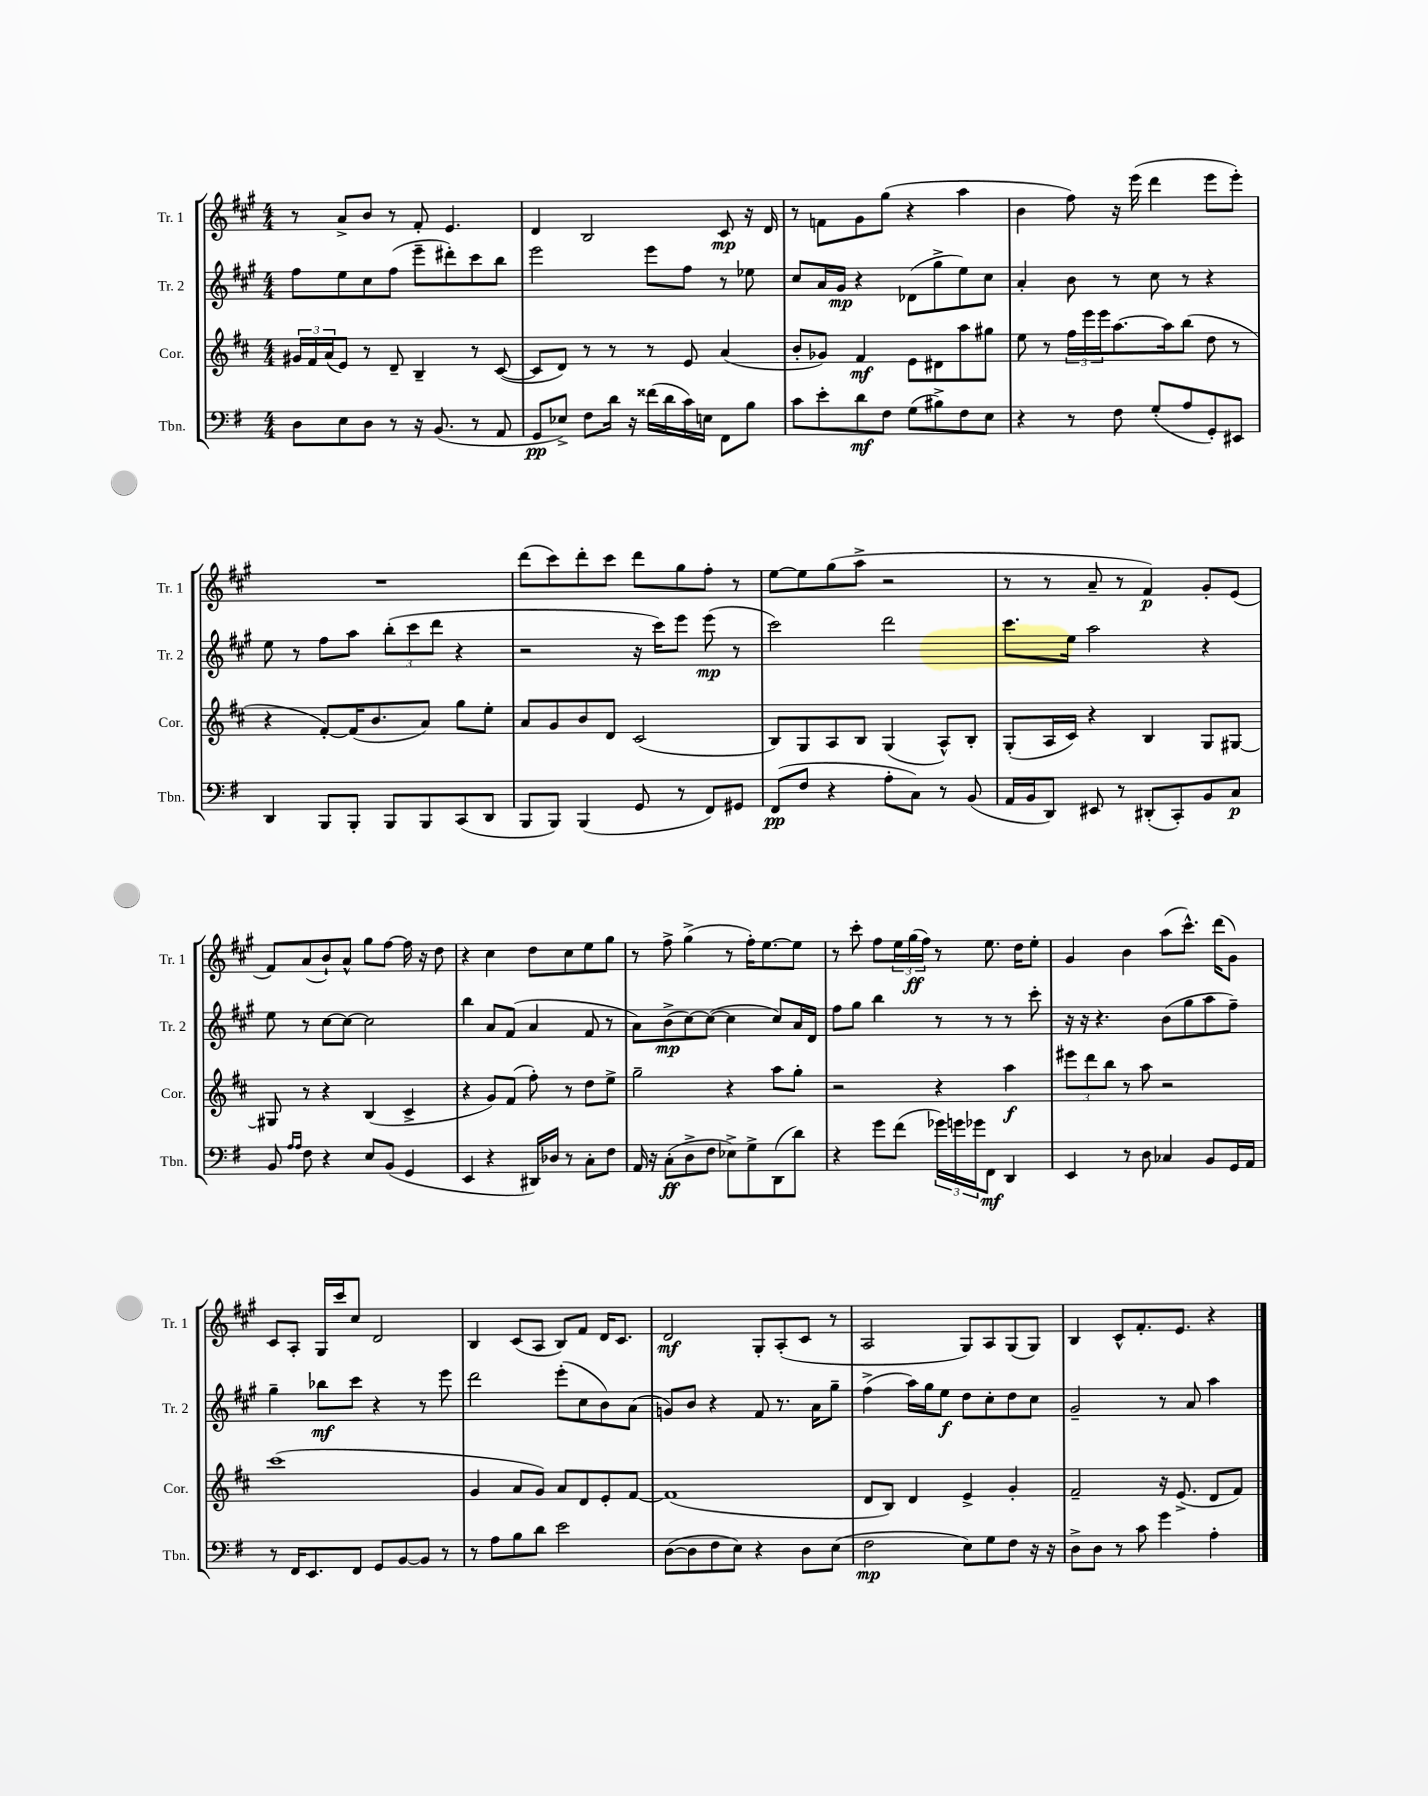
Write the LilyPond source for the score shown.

<<
\new StaffGroup <<
\new Staff = "s0" \with { instrumentName = "Tr. 1" shortInstrumentName = "Tr. 1" } {
    \clef treble \key a \major \numericTimeSignature \time 4/4
    r8 a'8-> b'8 r8 fis'8-. e'4. |
    d'4 b2 cis'8\mp r16 d'16 |
    r8 f'8 gis'8 gis''8( r4 a''4 |
    b'4 fis''8) r16 e'''16( d'''4 e'''8 e'''8-.) |
    R1 |
    d'''8( cis'''8) d'''8-. cis'''8 d'''8 gis''8 fis''8-. r8 |
    e''8~ e''8 gis''8( a''8-> r2 |
    r8 r8 a'8-- r8 fis'4\p) gis'8-. e'8( |
    fis'8) a'8( b'8-!) a'8-^ gis''8 fis''8~ fis''16 r16 d''8 |
    r4 cis''4 d''8 cis''8 e''8 gis''8 |
    r8 fis''8-> gis''4->( r8 fis''16-.) e''8.~ e''8 |
    r8 cis'''8-. fis''8 \tuplet 3/2 { e''16 gis''16\ff( fis''16) } r8 e''8. d''16 e''8-. |
    gis'4 b'4 a''8( cis'''8.-^) d'''16( gis'8) |
    cis'8 a8-. gis16 cis'''16 cis''8 d'2 |
    b4 cis'8( a8 b8) fis'8 d'16 cis'8. |
    d'2\mf gis8-. a8-.( cis'8 r8 |
    a2 gis8) a8 gis8( gis8) |
    b4 cis'8-^ fis'8.-. e'8. r4 \bar "|." |
}
\new Staff = "s1" \with { instrumentName = "Tr. 2" shortInstrumentName = "Tr. 2" } {
    \clef treble \key a \major \numericTimeSignature \time 4/4
    fis''8 e''8 cis''8 fis''8( e'''8-- dis'''8-.) cis'''8 b''8 |
    e'''2 e'''8 fis''8 r8 ees''8 |
    cis''8 a'16 gis'16\mp r4 des'8( gis''8-> e''8) cis''8 |
    a'4-. b'8 r8 cis''8 r8 r4 |
    e''8 r8 fis''8 a''8 \tuplet 3/2 { b''8-.( cis'''8 d'''8 } r4 |
    r2 r16 cis'''16) e'''8 e'''8\mp( r8 |
    cis'''2) d'''2 |
    cis'''8. e''16 a''2 r4 |
    e''8 r8 cis''8~ cis''8~ cis''2 |
    b''4 a'8 fis'8( a'4 fis'8 r8 |
    a'8) b'8->\mp( cis''8~) cis''8~( cis''4 cis''8) a'16 d'16 |
    fis''8 gis''8 b''4 r8 r8 r8 cis'''8-. |
    r16 r16 r4. b'8( gis''8 a''8 fis''8--) |
    gis''4-- bes''8\mf cis'''8 r4 r8 e'''8 |
    d'''2 e'''8-.( cis''8 b'8) a'8( |
    g'8) b'8 r4 fis'8 r8. a'16 gis''8-- |
    fis''4->( a''16) gis''16 e''8\f d''8 cis''8-. d''8 cis''8 |
    gis'2-- r8 a'8 a''4 \bar "|." |
}
\new Staff = "s2" \with { instrumentName = "Cor." shortInstrumentName = "Cor." } {
    \clef treble \key d \major \numericTimeSignature \time 4/4
    \tuplet 3/2 { gis'16 fis'16 a'16( } e'8) r8 d'8-- b4-- r8 cis'8~( |
    cis'8 d'8) r8 r8 r8 e'8 a'4( |
    b'8-. ges'8) fis'4\mf e'8 dis'8 a''8 gis''8 |
    e''8 r8 \tuplet 3/2 { fis''16 e'''16 e'''16 } a''8.~ a''16 b''8( d''8 r8 |
    r4 fis'8~-.) fis'16( b'8. a'8) g''8 e''8-. |
    a'8 g'8 b'8 d'8 cis'2( |
    b8) g8 a8 b8 g4( a8-^) b8-. |
    g8-.( a16 cis'16) r4 b4 g8 gis8~ |
    gis8 r8 r4 b4( cis'4-> |
    r4 g'8) fis'8( fis''8-.) r8 d''8 e''8-> |
    g''2-- r4 a''8 g''8-. |
    r2 r4 a''4\f |
    \tuplet 3/2 { eis'''8 d'''8 b''8 } r8 a''8 r2 |
    cis'''1( |
    g'4 a'8 g'8) a'8 d'8 e'8-. fis'8~ |
    fis'1( |
    d'8 b8) d'4 e'4-> g'4-. |
    fis'2-- r16 e'8.->( d'8 fis'8) \bar "|." |
}
\new Staff = "s3" \with { instrumentName = "Tbn." shortInstrumentName = "Tbn." } {
    \clef bass \key g \major \numericTimeSignature \time 4/4
    d8 e8 d8 r8 r16 b,8.( r8 a,8 |
    g,8\pp ees8->) fis8 d'16 r16 fisis'16( d'16 c'16) e16 fis,8 b8 |
    c'8 e'8-. d'8\mf fis8 g8( bis8->) fis8 e8 |
    r4 r8 fis8 g8-.( a8 g,8-.) eis,8 |
    d,4 b,,8 b,,8-. b,,8 b,,8 c,8( d,8 |
    b,,8 b,,8) b,,4( g,8 r8 fis,8) gis,8 |
    fis,8\pp( fis8 r4 a8-. c8) r8 b,8( |
    a,16 b,16 d,8) eis,8 r8 dis,8-.( c,8-.) b,8 c8\p |
    b,8 \grace { a16 a16 } fis8 r4 e8 b,8( g,4 |
    e,4 r4 dis,16) des16 r8 c8-. fis8 |
    a,16 r16 c8-.\ff( d8-> fis8 ees8->) g8-> d,8( d'8) |
    r4 g'8 fis'8( \tuplet 3/2 { ges'16) g'16 ges'16 } fis,8\mf d,4 |
    e,4 r8 d8 ces4 b,8 g,16 a,16 |
    r8 fis,16 e,8. fis,8 g,8 b,8~ b,8 r8 |
    r8 a8 b8 d'8 e'2 |
    d8~( d8 fis8 e8) r4 d8 e8( |
    fis2\mp e8) g8 fis8 r16 r16 |
    d8-> d8 r8 c'8 g'4 a4-. \bar "|." |
}
>>
>>
\layout { \context { \Score \remove "Bar_number_engraver" } }
